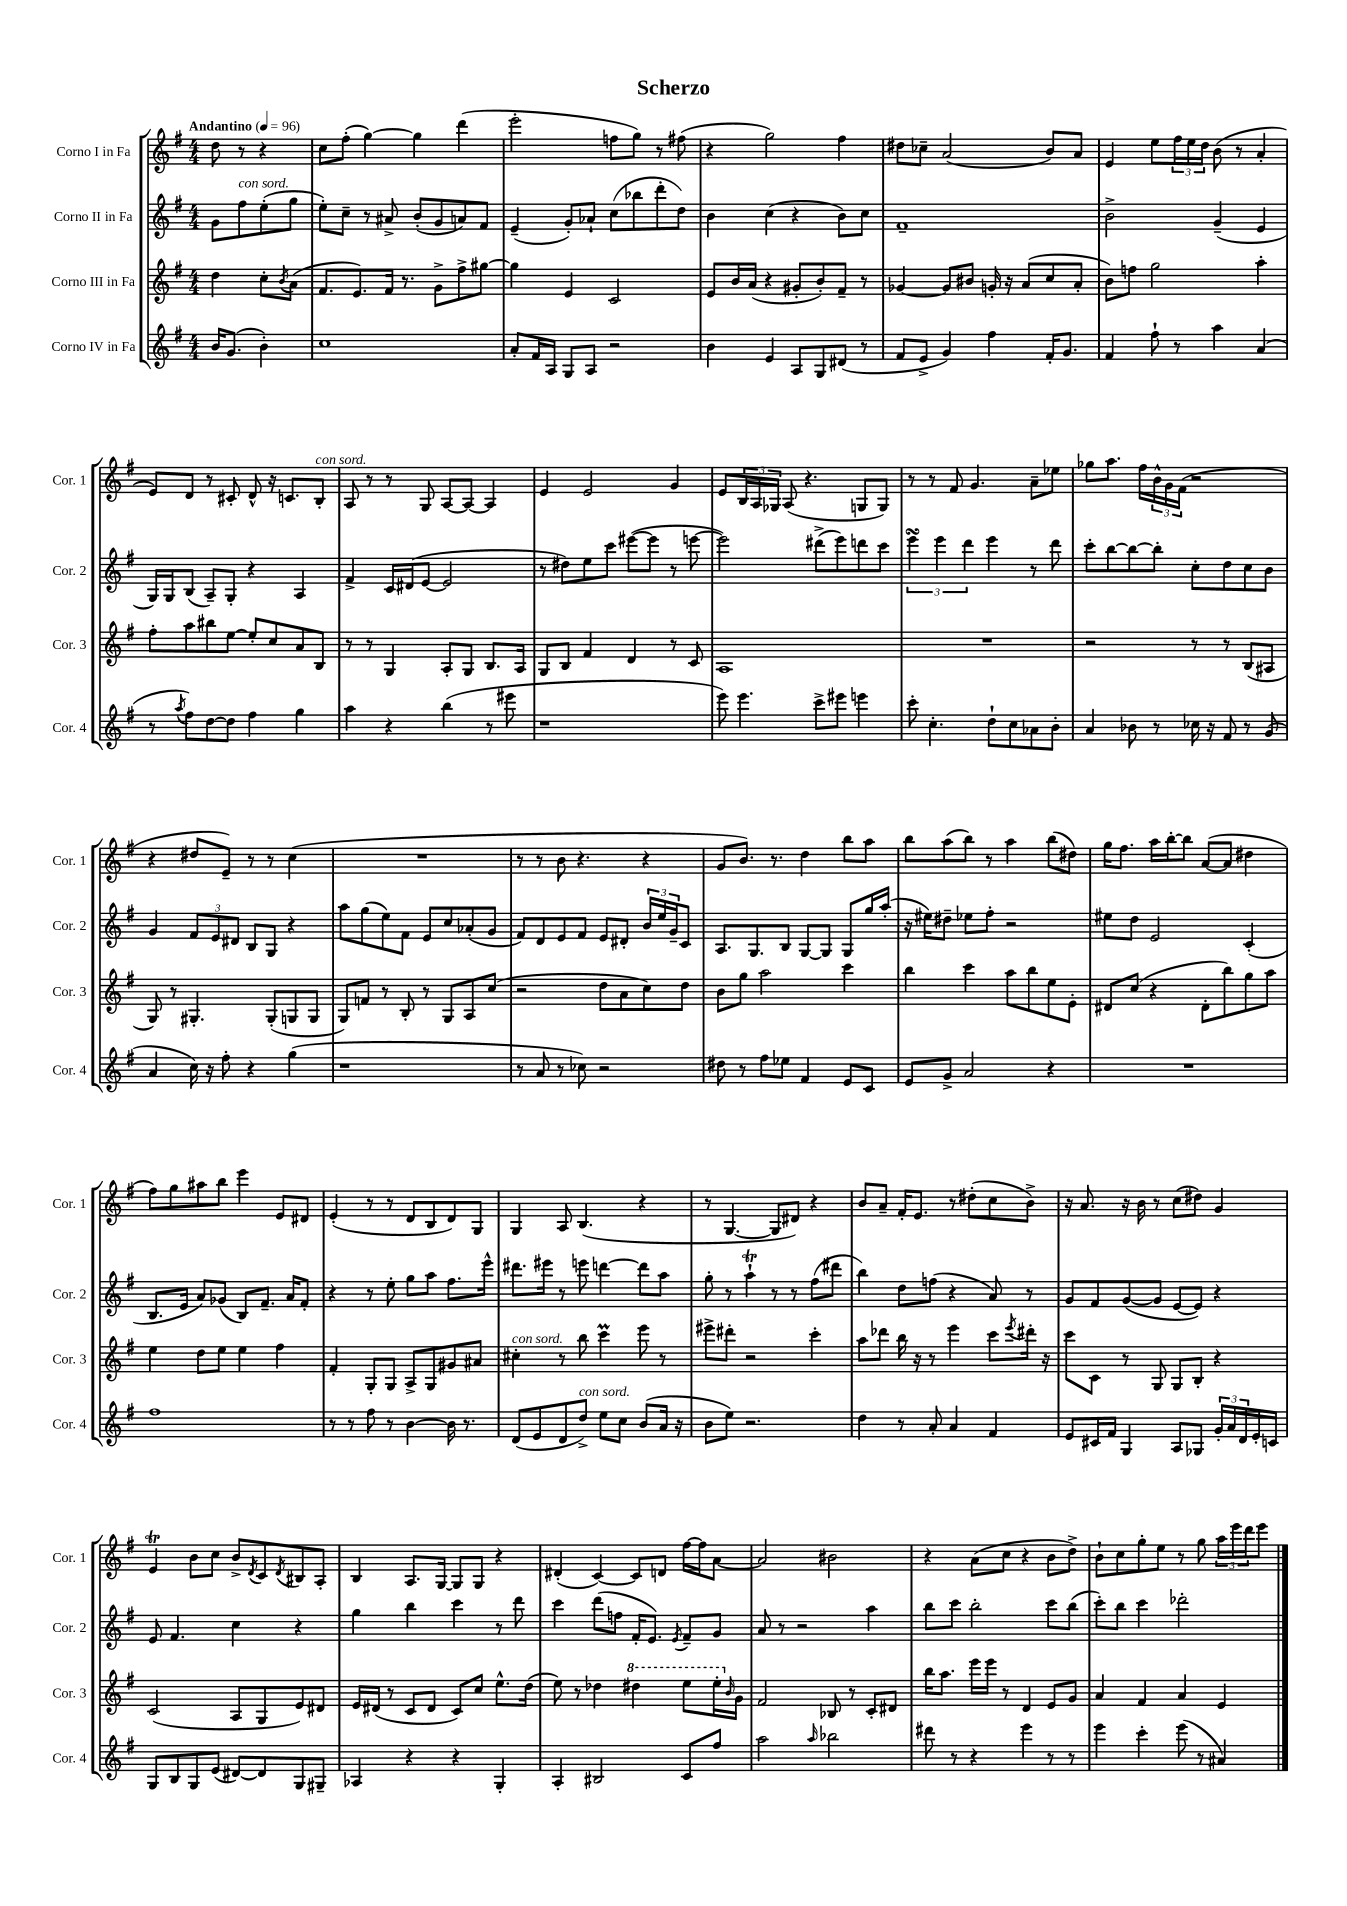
\header { title = "Scherzo" }
<<
\new StaffGroup <<
\new Staff = "s0" \with { instrumentName = "Corno I in Fa" shortInstrumentName = "Cor. 1" } {
    \clef treble \key g \major \numericTimeSignature \time 4/4 \partial 2 \tempo "Andantino" 4 = 96
    d''8 r8 r4 |
    c''8 fis''8-.( g''4~) g''4 d'''4( |
    e'''2-. f''8 g''8) r8 fis''8( |
    r4 g''2) fis''4 |
    dis''8 ces''8-- a'2( b'8) a'8 |
    e'4 e''8 \tuplet 3/2 { fis''16 e''16 d''16 } b'8( r8 a'4-. |
    e'8) d'8 r8 cis'8-. d'8-^ r16 c'8. b8-.^\markup { \italic "con sord." } |
    a8 r8 r8 g8 a8~ a8~ a4 |
    e'4 e'2 g'4 |
    e'8 \tuplet 3/2 { b16 a16 ges16 } a8( r4. g8 g8) |
    r8 r8 fis'8 g'4. a'8-- ees''8 |
    ges''8 a''8. fis''16 \tuplet 3/2 { b'16-^ g'16 fis'16( } r2 |
    r4 dis''8 e'8--) r8 r8 c''4( |
    R1 |
    r8 r8 b'8 r4. r4 |
    g'8 b'8.) r8. d''4 b''8 a''8 |
    b''8 a''8( b''8) r8 a''4 b''8( dis''8) |
    g''16 fis''8. a''16 b''16~-. b''8 a'8~( a'8 dis''4 |
    fis''8) g''8 ais''8 b''8 e'''4 e'8 dis'8 |
    e'4-.( r8 r8 d'8 b8 d'8) g8 |
    g4 a8 b4.( r4 |
    r8 g4.~ g8 dis'8) r4 |
    b'8 a'8-- fis'16-. e'8. r8 dis''8-.( c''8 b'8->) |
    r16 a'8. r16 b'16 r8 c''8( dis''8) g'4 |
    e'4\trill b'8 c''8 b'8-> \acciaccatura { d'8 } c'8 \acciaccatura { d'8 } bis8 a8-. |
    b4 a8. g16~ g8 g8 r4 |
    dis'4-.( c'4~) c'8 d'8 fis''16~ fis''16 a'8~ |
    a'2 bis'2 |
    r4 a'8( c''8 r4 b'8 d''8->) |
    b'8-! c''8 g''8-. e''8 r8 g''8 \tuplet 3/2 { a''16 e'''16 d'''16 } e'''8 \bar "|." |
}
\new Staff = "s1" \with { instrumentName = "Corno II in Fa" shortInstrumentName = "Cor. 2" } {
    \clef treble \key g \major \numericTimeSignature \time 4/4 \partial 2
    g'8 fis''8^\markup { \italic "con sord." } e''8-.( g''8 |
    e''8-.) c''8-- r8 ais'8-> b'8-.( g'8 a'8) fis'8 |
    e'4--( g'8-.) aes'8-! c''8( bes''8 d'''8-. d''8) |
    b'4 c''4( r4 b'8) c''8 |
    fis'1-- |
    b'2-> g'4--( e'4 |
    g16) g16 b8( a8--) g8-. r4 a4 |
    fis'4-> c'16 dis'16( e'8~ e'2 |
    r8 dis''8) e''8 c'''8 eis'''8~( eis'''8 r8 e'''8~ |
    e'''2) dis'''8->( e'''8) d'''8 c'''8 |
    \tuplet 3/2 { e'''4\turn e'''4 d'''4 } e'''4 r8 d'''8 |
    c'''8-. b''8~ b''8~ b''8-. c''8-. d''8 c''8 b'8 |
    g'4 \tuplet 3/2 { fis'8 e'8 dis'8 } b8 g8 r4 |
    a''8 g''8( e''8) fis'8 e'8 c''8 aes'8-.( g'8 |
    fis'8) d'8 e'8 fis'8 e'8 dis'8-. \tuplet 3/2 { b'16 e''16 g'16-- } c'8 |
    a8. g8. b8 g8~ g8 g8 g''16 a''16-.( |
    r16 eis''16) dis''8-- ees''8 fis''8-. r2 |
    eis''8 d''8 e'2 c'4-.( |
    b8. e'16 a'8) ges'8( b8) fis'8.-- a'16 fis'8-. |
    r4 r8 e''8-. g''8 a''8 fis''8. e'''16-^ |
    dis'''8. eis'''16 r8 e'''8 d'''4~ d'''8 a''8 |
    g''8-. r8 a''4-!\trill r8 r8 fis''8( dis'''8 |
    b''4) d''8 f''8( r4 a'8) r8 |
    g'8 fis'8 g'8~( g'8 e'8~ e'8) r4 |
    e'8 fis'4. c''4 r4 |
    g''4 b''4 c'''4 r8 d'''8 |
    c'''4 d'''8( f''8 fis'16-. e'8.) \acciaccatura { e'8 } fis'8-- g'8 |
    a'8 r8 r2 a''4 |
    b''8 c'''8 b''2-. c'''8 b''8( |
    c'''8-.) b''8 c'''4 des'''2-. \bar "|." |
}
\new Staff = "s2" \with { instrumentName = "Corno III in Fa" shortInstrumentName = "Cor. 3" } {
    \clef treble \key g \major \numericTimeSignature \time 4/4 \partial 2
    d''4 c''8-. \acciaccatura { b'8 } a'8( |
    fis'8. e'8.) fis'16 r8. g'8-> fis''8-> gis''8~ |
    gis''4 e'4 c'2 |
    e'8 b'16 a'16( r4 gis'8-. b'8-.) fis'8-- r8 |
    ges'4~ ges'8 bis'8 g'16-. r16 a'8( c''8 a'8-. |
    b'8) f''8 g''2 a''4-. |
    fis''8-. a''8 bis''8 e''8~ e''8-. c''8 a'8 b8 |
    r8 r8 g4 a8-. g8 b8. a16 |
    g8 b8 fis'4 d'4 r8 c'8 |
    a1 |
    R1 |
    r2 r8 r8 b8( ais8 |
    g8) r8 gis4.-. gis8-.( g8 g8 |
    g8) f'8 r8 b8-. r8 g8 a8 c''8( |
    r2 d''8 a'8 c''8) d''8 |
    b'8 g''8 a''2 c'''4 |
    b''4 c'''4 a''8 b''8 e''8 e'8-. |
    dis'8 c''8( r4 dis'8-. b''8) g''8 a''8 |
    e''4 d''8 e''8 e''4 fis''4 |
    fis'4-. g8-. g8 a8-> g8 gis'8 ais'8 |
    cis''4-.^\markup { \italic "con sord." } r8 b''8 c'''4\prall e'''8 r8 |
    eis'''8-> dis'''8-. r2 c'''4-. |
    a''8 des'''8 b''16 r16 r8 e'''4 c'''8 \acciaccatura { e'''8 } dis'''16-. r16 |
    c'''8 c'8 r8 g8 g8 b8-. r4 |
    c'2( a8 g8 e'8) dis'8 |
    e'16 dis'16( r8 c'8 dis'8 c'8) c''8 e''8.-^ d''16( |
    e''8) r8 des''4 \ottava #1 dis'''4 e'''8 e'''16-. \ottava #0 \grace { b'16 } g'16 |
    fis'2 bes8 r8 c'8-. dis'8 |
    b''16 a''8. e'''16 e'''16 r8 d'4 e'8 g'8 |
    a'4 fis'4 a'4 e'4 \bar "|." |
}
\new Staff = "s3" \with { instrumentName = "Corno IV in Fa" shortInstrumentName = "Cor. 4" } {
    \clef treble \key g \major \numericTimeSignature \time 4/4 \partial 2
    b'16 g'8.( b'4-.) |
    c''1 |
    a'8-. fis'16 a16 g8 a8 r2 |
    b'4 e'4 a8 g8 dis'8( r8 |
    fis'8 e'8-> g'4) fis''4 fis'16-. g'8. |
    fis'4 fis''8-! r8 a''4 a'4( |
    r8 \acciaccatura { a''8 } fis''8) d''8~ d''8 fis''4 g''4 |
    a''4 r4 b''4( r8 eis'''8 |
    r1 |
    e'''8) e'''4. c'''8-> eis'''8 e'''4 |
    c'''8-. c''4.-. d''8-! c''8 aes'8 b'8-. |
    a'4 bes'8 r8 ces''16 r16 fis'8 r8 g'8( |
    a'4 c''16) r16 fis''8-. r4 g''4( |
    r1 |
    r8 a'8 r8 ces''8) r2 |
    dis''8 r8 fis''8 ees''8 fis'4 e'8 c'8 |
    e'8 g'8-> a'2 r4 |
    R1 |
    fis''1 |
    r8 r8 fis''8 r8 b'4~ b'16 r8. |
    d'8( e'8 d'8 d''8->^\markup { \italic "con sord." }) e''8 c''8 b'8( a'16 r16 |
    b'8 e''8) r2. |
    d''4 r8 a'8-. a'4 fis'4 |
    e'8 cis'16 fis'16 g4 a8 ges8 \tuplet 3/2 { g'16-. a'16 d'16 } e'16-. c'16 |
    g8 b8 g8 e'8( dis'8~) dis'8 g8 gis8-- |
    aes4 r4 r4 g4-. |
    a4-. bis2 c'8 fis''8 |
    a''2 \grace { a''16 } bes''2 |
    dis'''8 r8 r4 e'''4 r8 r8 |
    e'''4 c'''4-. e'''8( r8 ais'4) \bar "|." |
}
>>
>>
\layout { \context { \Score \remove "Bar_number_engraver" } }
